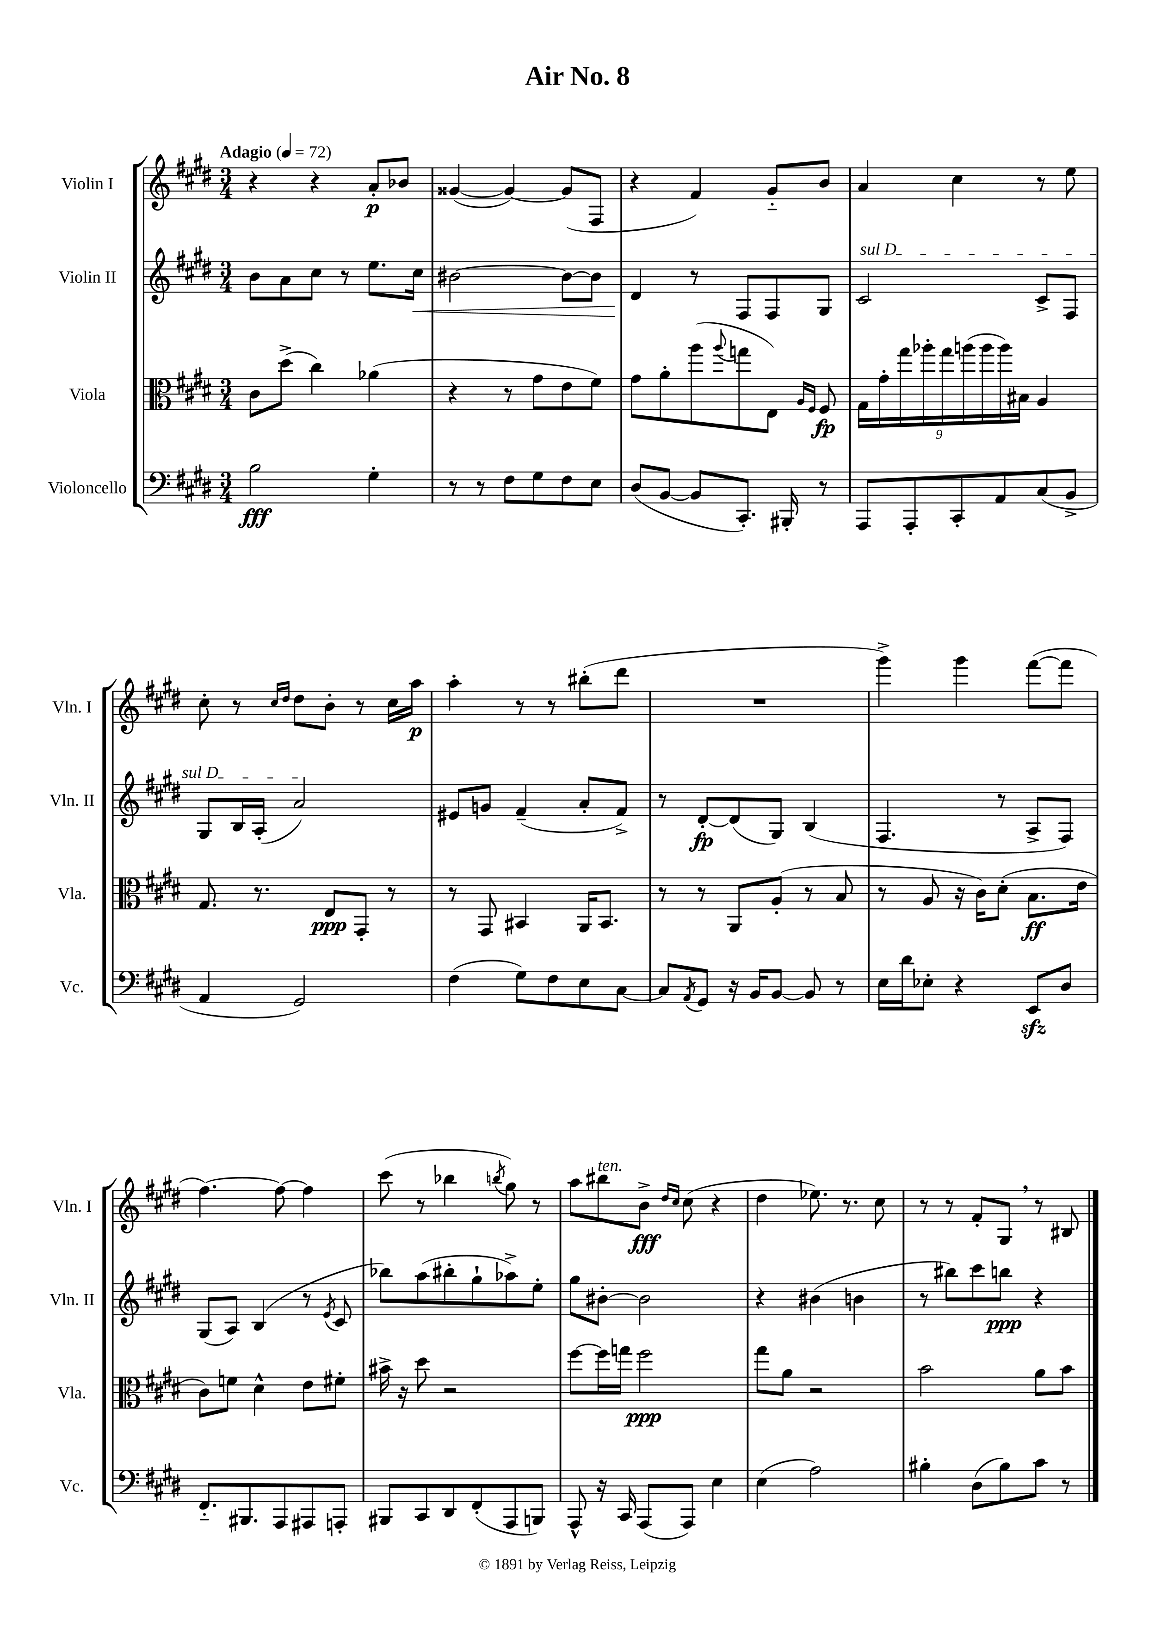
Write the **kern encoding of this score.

**kern	**kern	**kern	**kern
*staff4	*staff3	*staff2	*staff1
*clefF4	*clefC3	*clefG2	*clefG2
*k[f#c#g#d#]	*k[f#c#g#d#]	*k[f#c#g#d#]	*k[f#c#g#d#]
*M3/4	*M3/4	*M3/4	*M3/4
*MM72	*MM72	*MM72	*MM72
2B	8c#	8b	4r
.	(8dd#^	8a	.
.	4cc#)	8cc#	4r
.	.	8r	.
4G#'	(4a-	8.ee	8a'
.	.	.	8b-
.	.	16cc#	.
=	=	=	=
8r	4r	[2b#	([4g##
8r	.	.	.
8F#	8r	.	4g##_)
8G#	8g#	.	.
8F#	8e	8b#_	(8g##]
8E	8f#)	8b#]	8F#
=	=	=	=
(8D#	8g#	4d#	4r
[8BB	8a'	.	.
8BB]	(8aa	8r	4f#)
.	8qqaa	.	.
8.CC#')	8gg	8F#	.
.	8E)	8F#	8g#'~
16BBB#'	.	.	.
.	16qqA	.	.
.	16qqF#	.	.
8r	8F#	8G#	8b
=	=	=	=
8AAA	18G#	2c#	4a
.	18g#'	.	.
.	18gg#	.	.
8AAA'	.	.	.
.	18aa-'	.	.
.	18gg#	.	.
8CC#'	.	.	4cc#
.	(18aa	.	.
.	18aa	.	.
8AA	.	.	.
.	18aa)	.	.
.	18B#	.	.
(8C#	4A	8c#^	8r
8BB^	.	8F#	8ee
=	=	=	=
4AA	8.G#	8G#	8cc#'
.	.	16B	8r
.	8.r	(16A'	.
.	.	.	16qqcc#
.	.	.	16qqdd#
2GG#)	.	2a)	8dd#
.	8E	.	8b'
.	8GG#'	.	8r
.	8r	.	16cc#
.	.	.	16aa
=	=	=	=
(4F#	8r	8e#	4aa'
.	8GG#	8g	.
8G#)	4BB#	(4f#~	8r
8F#	.	.	8r
8E	16AA	8a'	(8bb#'
.	8.BB#	.	.
[8C#	.	8f#^)	8ddd#
=	=	=	=
8C#]	8r	8r	2.r
8qAA	.	.	.
8GG#	8r	[8d#'	.
16r	8AA	(8d#]	.
16BB	.	.	.
[8BB	(8A'	8G#)	.
8BB]	8r	(4B	.
8r	8B	.	.
=	=	=	=
16E	8r	4.F#	4ggg#^)
16d#	.	.	.
8E-'	8A	.	.
4r	16r	.	4ggg#
.	16c#)	.	.
.	(8d#'	8r	.
8EE	8.B	8A^	([8fff#
8D#	.	8F#)	8fff#]
.	16e	.	.
=	=	=	=
8.FF#'~	8c#)	(8G#	[4.ff#)
.	8f	8A)	.
8.BBB#	.	.	.
.	4d#^^	(4B	.
8AAA	.	.	8ff#_
8AAA#	8e	8r	4ff#]
.	.	8qe	.
8AAA'	8f#'	8c#	.
=	=	=	=
8BBB#	16b#^	8bb-)	(8ccc#
.	16r	.	.
8CC#	8dd#	(8aa	8r
8DD#	2r	8bb#'	4bb-
(8FF#'	.	8gg#`	.
.	.	.	8qbb
8AAA	.	8aa-^)	8gg#)
8BBB)	.	8ee'	8r
=	=	=	=
8AAA^^	[8ff#	8gg#	8aa
16r	16ff#]	[8b#'	8bb#
16CC#	16gg	.	.
(8AAA	2ff#	2b#]	8b^
.	.	.	16qqdd#
.	.	.	16qqcc#
8AAA)	.	.	(8cc#
4E	.	.	4r
=	=	=	=
(4E	8gg#	4r	4dd#
.	8a	.	.
2A)	2r	(4b#	8.ee-)
.	.	.	8.r
.	.	4b	.
.	.	.	8cc#
=	=	=	=
4B#'	2b	8r	8r
.	.	8bb#)	8r
(8D#	.	8ccc#	8f#'
8B#)	.	8bb	8G#
8c#	8a	4r	8r
8r	8b	.	8B#
==	==	==	==
*-	*-	*-	*-
